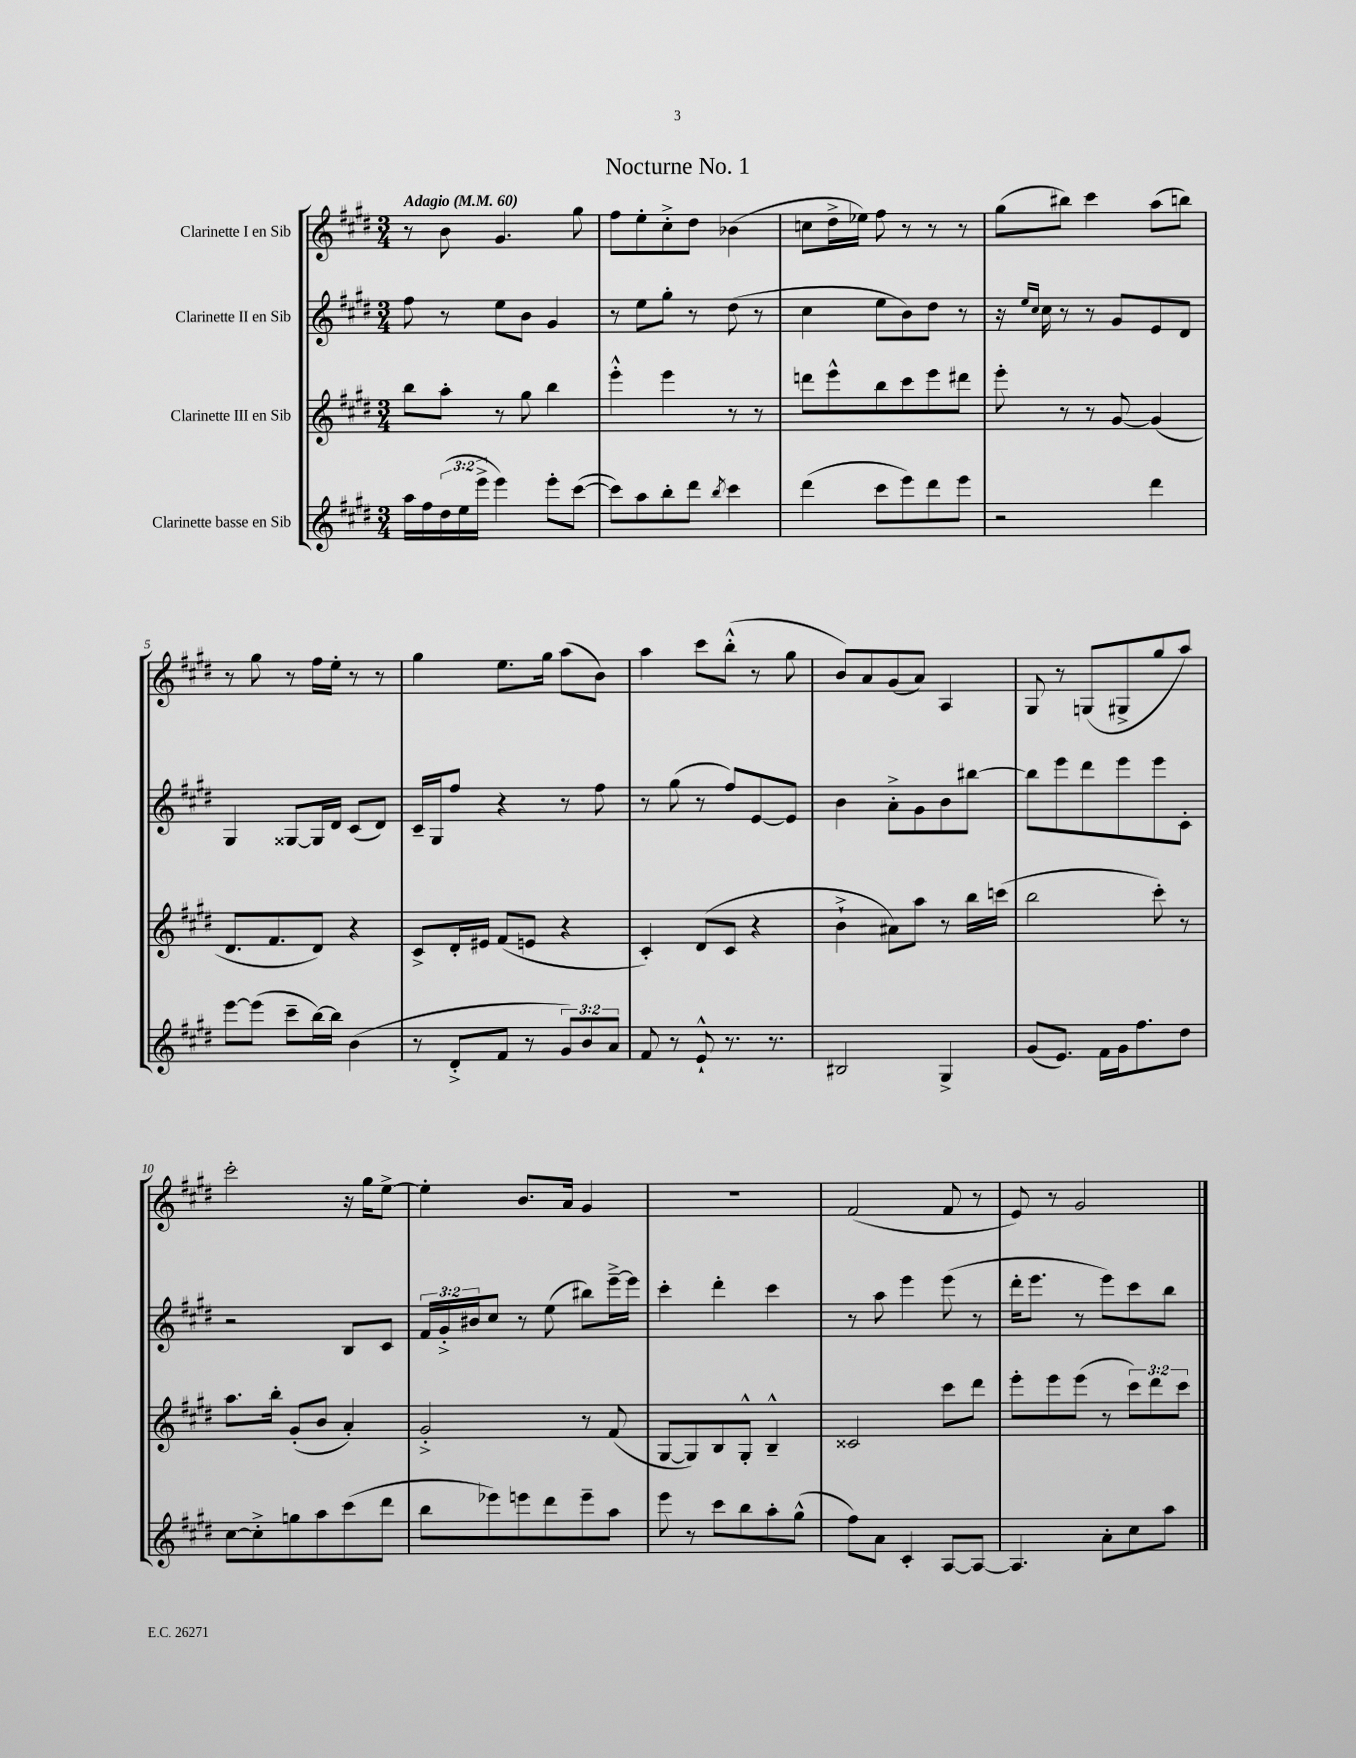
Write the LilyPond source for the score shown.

\header { title = "Nocturne No. 1" }
<<
\new StaffGroup <<
\new Staff = "s0" \with { instrumentName = "Clarinette I en Sib" } {
    \clef treble \key e \major \numericTimeSignature \time 3/4 \tempo "Adagio" 4 = 60
    r8 b'8 gis'4. gis''8 |
    fis''8 e''8-. cis''8-.-> dis''8 bes'4( |
    c''8 dis''16-> ees''16) fis''8 r8 r8 r8 |
    gis''8( bis''8) cis'''4 a''8( b''8) |
    r8 gis''8 r8 fis''16 e''16-. r8 r8 |
    gis''4 e''8. gis''16 a''8( b'8) |
    a''4 cis'''8 b''8-.-^( r8 gis''8 |
    b'8) a'8 gis'8( a'8) a4 |
    gis8 r8 g8( gis8-> gis''8 a''8) |
    cis'''2-. r16 gis''16 e''8~-> |
    e''4-. b'8. a'16 gis'4 |
    R2. |
    fis'2( fis'8 r8 |
    e'8) r8 gis'2 \bar "|." |
}
\new Staff = "s1" \with { instrumentName = "Clarinette II en Sib" } {
    \clef treble \key e \major \numericTimeSignature \time 3/4 \override Staff.TupletNumber.text = #tuplet-number::calc-fraction-text
    fis''8 r8 e''8 b'8 gis'4 |
    r8 e''8 gis''8-. r8 dis''8( r8 |
    cis''4 e''8 b'8) dis''8 r8 |
    r16 \grace { e''16 cis''16 } cis''16 r8 r8 gis'8 e'8 dis'8 |
    gis4 gisis8~ gisis16 dis'16 cis'8( dis'8) |
    cis'16-- gis16 fis''8 r4 r8 fis''8 |
    r8 gis''8( r8 fis''8) e'8~ e'8 |
    b'4 a'8-.-> gis'8 b'8 bis''8~ |
    bis''8 e'''8 dis'''8 e'''8 e'''8 cis'8-. |
    r2 b8 cis'8 |
    \tuplet 3/2 { fis'16 gis'16-.-> bis'16 } cis''8 r8 e''8( bis''8) e'''16~---> e'''16 |
    cis'''4-. dis'''4-. cis'''4 |
    r8 a''8 e'''4 e'''8( r8 |
    dis'''16-. e'''8. r8 e'''8) cis'''8 b''8 \bar "|." |
}
\new Staff = "s2" \with { instrumentName = "Clarinette III en Sib" } {
    \clef treble \key e \major \numericTimeSignature \time 3/4 \override Staff.TupletNumber.text = #tuplet-number::calc-fraction-text
    b''8 a''8-. r8 gis''8 b''4 |
    e'''4-.-^ e'''4 r8 r8 |
    d'''8 e'''8-^ b''8 cis'''8 e'''8 dis'''8 |
    e'''8-. r8 r8 gis'8~ gis'4( |
    dis'8. fis'8. dis'8) r4 |
    cis'8-> dis'16-. eis'16 fis'8( e'8 r4 |
    cis'4-.) dis'8( cis'8 r4 |
    b'4-!-> ais'8) a''8 r8 b''16 c'''16( |
    b''2 cis'''8-.) r8 |
    a''8. b''16-. gis'8-.( b'8 a'4-.) |
    gis'2-.-> r8 fis'8( |
    gis8~ gis8) b8 gis8-.-^ b4---^ |
    cisis'2 cis'''8 dis'''8 |
    e'''8-. e'''8 e'''8( r8 \tuplet 3/2 { cis'''8) dis'''8 cis'''8 } \bar "|." |
}
\new Staff = "s3" \with { instrumentName = "Clarinette basse en Sib" } {
    \clef treble \key e \major \numericTimeSignature \time 3/4 \override Staff.TupletNumber.text = #tuplet-number::calc-fraction-text
    a''16 fis''16 \tuplet 3/2 { dis''16( e''16 e'''16-> } e'''4) e'''8-. cis'''8~( |
    cis'''8) a''8 b''8-. dis'''8 \acciaccatura { b''8 } cis'''4 |
    dis'''4( cis'''8 e'''8) dis'''8 e'''8 |
    r2 dis'''4 |
    e'''8~ e'''8( cis'''8-- b''16~) b''16 b'4( |
    r8 dis'8-.-> fis'8 r8 \tuplet 3/2 { gis'8) b'8 a'8 } |
    fis'8 r8 e'8-!-^ r8. r8. |
    bis2 gis4-> |
    gis'8( e'8.) fis'16 gis'16 fis''8. dis''8 |
    cis''8~ cis''8-.-> g''8 a''8 cis'''8( dis'''8 |
    b''8 ees'''8) e'''8 dis'''8 e'''8-- a''8 |
    e'''8 r8 cis'''8 b''8 a''8-. gis''8-^( |
    fis''8) a'8 cis'4-. a8~ a8~ |
    a4. a'8-. cis''8 a''8 \bar "|." |
}
>>
>>
